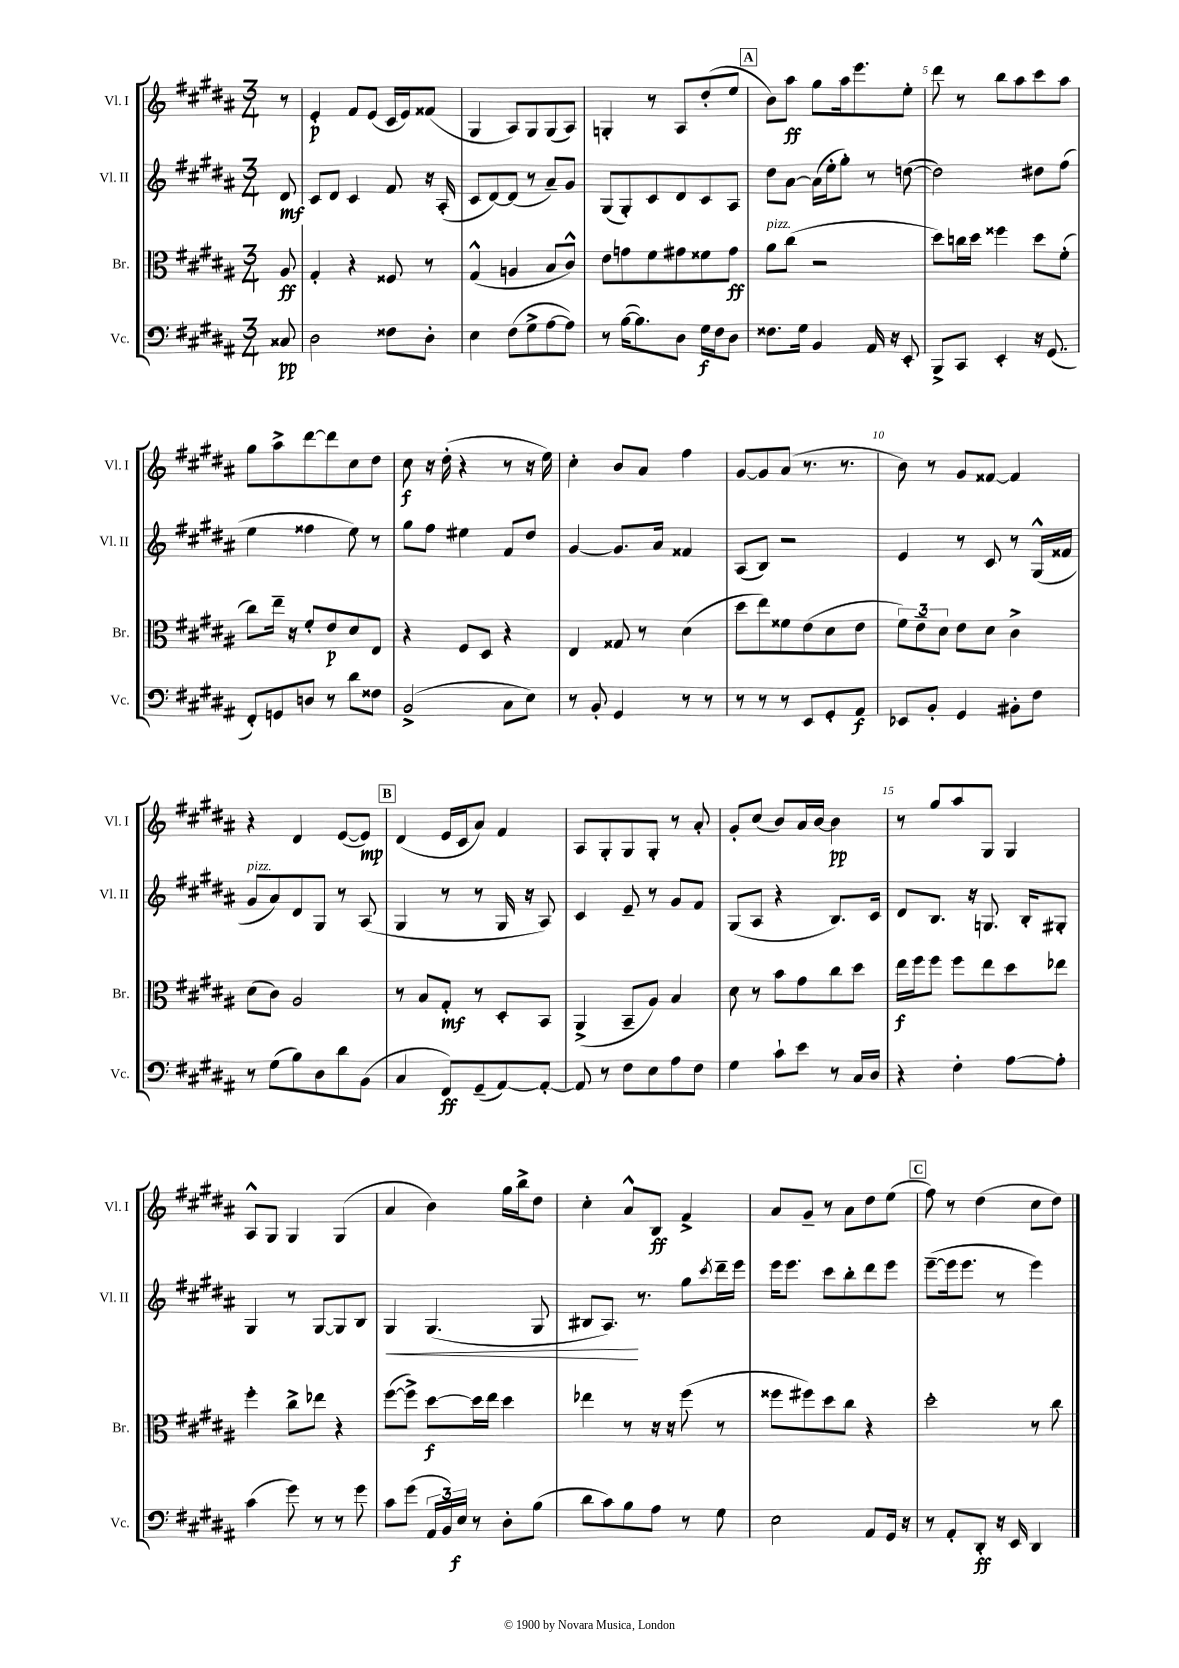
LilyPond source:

<<
\new StaffGroup <<
\new Staff = "s0" \with { instrumentName = "Vl. I" shortInstrumentName = "Vl. I" } {
    \clef treble \key b \major \numericTimeSignature \time 3/4 \partial 8
    r8 |
    e'4-.\p fis'8 e'8( cis'16 e'16) fisis'8( |
    gis4 ais8) gis8 gis8( ais8) |
    g4-. r8 ais8 dis''8-.( e''8 |
    \mark \markup { \box "A" } b'8) ais''8\ff gis''8 ais''16 e'''8. e''8-. |
    dis'''8 r8 b''8 ais''8 cis'''8 ais''8 |
    gis''8 ais''8-> dis'''8~ dis'''8 cis''8 dis''8 |
    cis''8\f r16 dis''16-.( r4 r8 r16 e''16) |
    cis''4-. b'8 ais'8 fis''4 |
    gis'8~ gis'8 ais'8( r8. r8. |
    b'8) r8 gis'8 fisis'8~ fisis'4 |
    r4 dis'4 e'8~( e'8\mp) |
    \mark \markup { \box "B" } dis'4( e'16 cis'16 ais'8) fis'4 |
    ais8 gis8-. gis8 gis8-. r8 ais'8-. |
    gis'8-. cis''8( b'8) ais'16 b'16~ b'4\pp |
    r8 gis''8 ais''8 gis8 gis4 |
    ais8-^ gis8 gis4 gis4( |
    ais'4 b'4) gis''16 b''16-> dis''8 |
    cis''4-. ais'8-^ b8\ff fis'4-> |
    ais'8 gis'8-- r8 ais'8 dis''8 e''8( |
    \mark \markup { \box "C" } fis''8) r8 dis''4( cis''8 dis''8) \bar "|." |
}
\new Staff = "s1" \with { instrumentName = "Vl. II" shortInstrumentName = "Vl. II" } {
    \clef treble \key b \major \numericTimeSignature \time 3/4 \partial 8
    dis'8\mf |
    cis'8 dis'8 cis'4 fis'8 r16 ais16-.( |
    cis'8 dis'8~) dis'8( r8 ais'8--) gis'8 |
    gis8( gis8-.) cis'8 dis'8 cis'8 ais8 |
    \mark \markup { \box "A" } dis''8 ais'8~ ais'16( e''16-. gis''8-.) r8 d''8~( |
    d''2) dis''8 fis''8( |
    e''4 fisis''4 e''8) r8 |
    gis''8 fis''8 eis''4 fis'8 dis''8 |
    gis'4~ gis'8. ais'16 fisis'4 |
    ais8( b8) r2 |
    e'4 r8 cis'8 r8 gis16-^( fisis'16 |
    gis'8^\markup { \italic "pizz." } ais'8) dis'8 gis8 r8 ais8( |
    \mark \markup { \box "B" } gis4 r8 r8 gis16 r16 ais8) |
    cis'4 e'8-- r8 gis'8 fis'8 |
    gis8( ais8 r4 b8.) cis'16 |
    dis'8 b8. r16 g8. b16-. gis8-. |
    gis4 r8 gis8~ gis8 b8 |
    gis4\< gis4.( gis8 |
    bis8 ais8.\!) r8. gis''8 \acciaccatura { cis'''8 } dis'''16-- e'''16 |
    e'''16 e'''8. cis'''8 b''8-. dis'''8 e'''8 |
    \mark \markup { \box "C" } e'''8~--( e'''16 e'''8. r8 e'''4) \bar "|." |
}
\new Staff = "s2" \with { instrumentName = "Br." shortInstrumentName = "Br." } {
    \clef alto \key b \major \numericTimeSignature \time 3/4 \partial 8
    ais8\ff |
    gis4-. r4 fisis8 r8 |
    gis4-^( a4 b8 cis'8-^) |
    e'8 g'8 fis'8 gis'8 fisis'8 gis'8\ff |
    \mark \markup { \box "A" } ais'8^\markup { \italic "pizz." } cis''8( r2 |
    dis''8) c''16 dis''16 fisis''4 dis''8 fis'8-.( |
    cis''8) e''16-- r16 fis'8-. e'8\p dis'8 e8 |
    r4 fis8 dis8 r4 |
    e4 gisis8 r8 dis'4( |
    dis''8 e''8) fisis'8 e'8( dis'8 e'8 |
    \tuplet 3/2 { fis'8) e'8-- dis'8 } e'8 dis'8 cis'4-> |
    dis'8( cis'8) ais2 |
    \mark \markup { \box "B" } r8 b8 gis8-.\mf r8 dis8-. b,8 |
    ais,4->( b,8-- ais8) b4 |
    dis'8 r8 b'8 gis'8 cis''8 dis''8 |
    e''16\f fis''16 fis''8 fis''8 e''8 dis''8 ees''8 |
    fis''4-. cis''8-> ees''8 r4 |
    fis''8~( fis''8->) dis''8~\f dis''16 e''16 dis''4 |
    ees''4 r8 r16 r16 fis''8( r8 |
    fisis''8 fis''8) dis''8 cis''8 r4 |
    \mark \markup { \box "C" } dis''2-. r8 cis''8 \bar "|." |
}
\new Staff = "s3" \with { instrumentName = "Vc." shortInstrumentName = "Vc." } {
    \clef bass \key b \major \numericTimeSignature \time 3/4 \partial 8
    cisis8\pp |
    dis2 fisis8 dis8-. |
    e4 fis8( gis8-> ais8~ ais8) |
    r8 b16~( b8.) dis8 gis16\f fis16 dis8 |
    \mark \markup { \box "A" } fisis8. gis16 b,4 ais,16 r16 e,8-. |
    b,,8-> cis,8 e,4-. r16 gis,8.( |
    fis,8-.) g,8 d8 r8 dis'8 fisis8 |
    b,2->( cis8 e8) |
    r8 b,8-. gis,4 r8 r8 |
    r8 r8 r8 e,8 gis,8-. ais,8\f |
    ees,8 b,8-. gis,4 bis,8-. fis8 |
    r8 gis8( b8) dis8 dis'8 b,8( |
    \mark \markup { \box "B" } cis4 fis,8\ff) gis,8--( ais,8~) ais,8~-. |
    ais,8 r8 fis8 e8 ais8 fis8 |
    gis4 cis'8-! e'8 r8 cis16 dis16 |
    r4 fis4-. ais8~ ais8-. |
    cis'4( gis'8) r8 r8 gis'8 |
    cis'8 gis'8( \tuplet 3/2 { ais,16 b,16) e16\f } r8 dis8-. b8( |
    dis'8 cis'8) b8 ais8 r8 gis8 |
    e2 ais,8 gis,16 r16 |
    \mark \markup { \box "C" } r8 ais,8-. dis,8-.\ff r16 e,16 dis,4 \bar "|." |
}
>>
>>
\layout { \context { \Score \override BarNumber.break-visibility = ##(#f #t #t) barNumberVisibility = #(every-nth-bar-number-visible 5) } }
